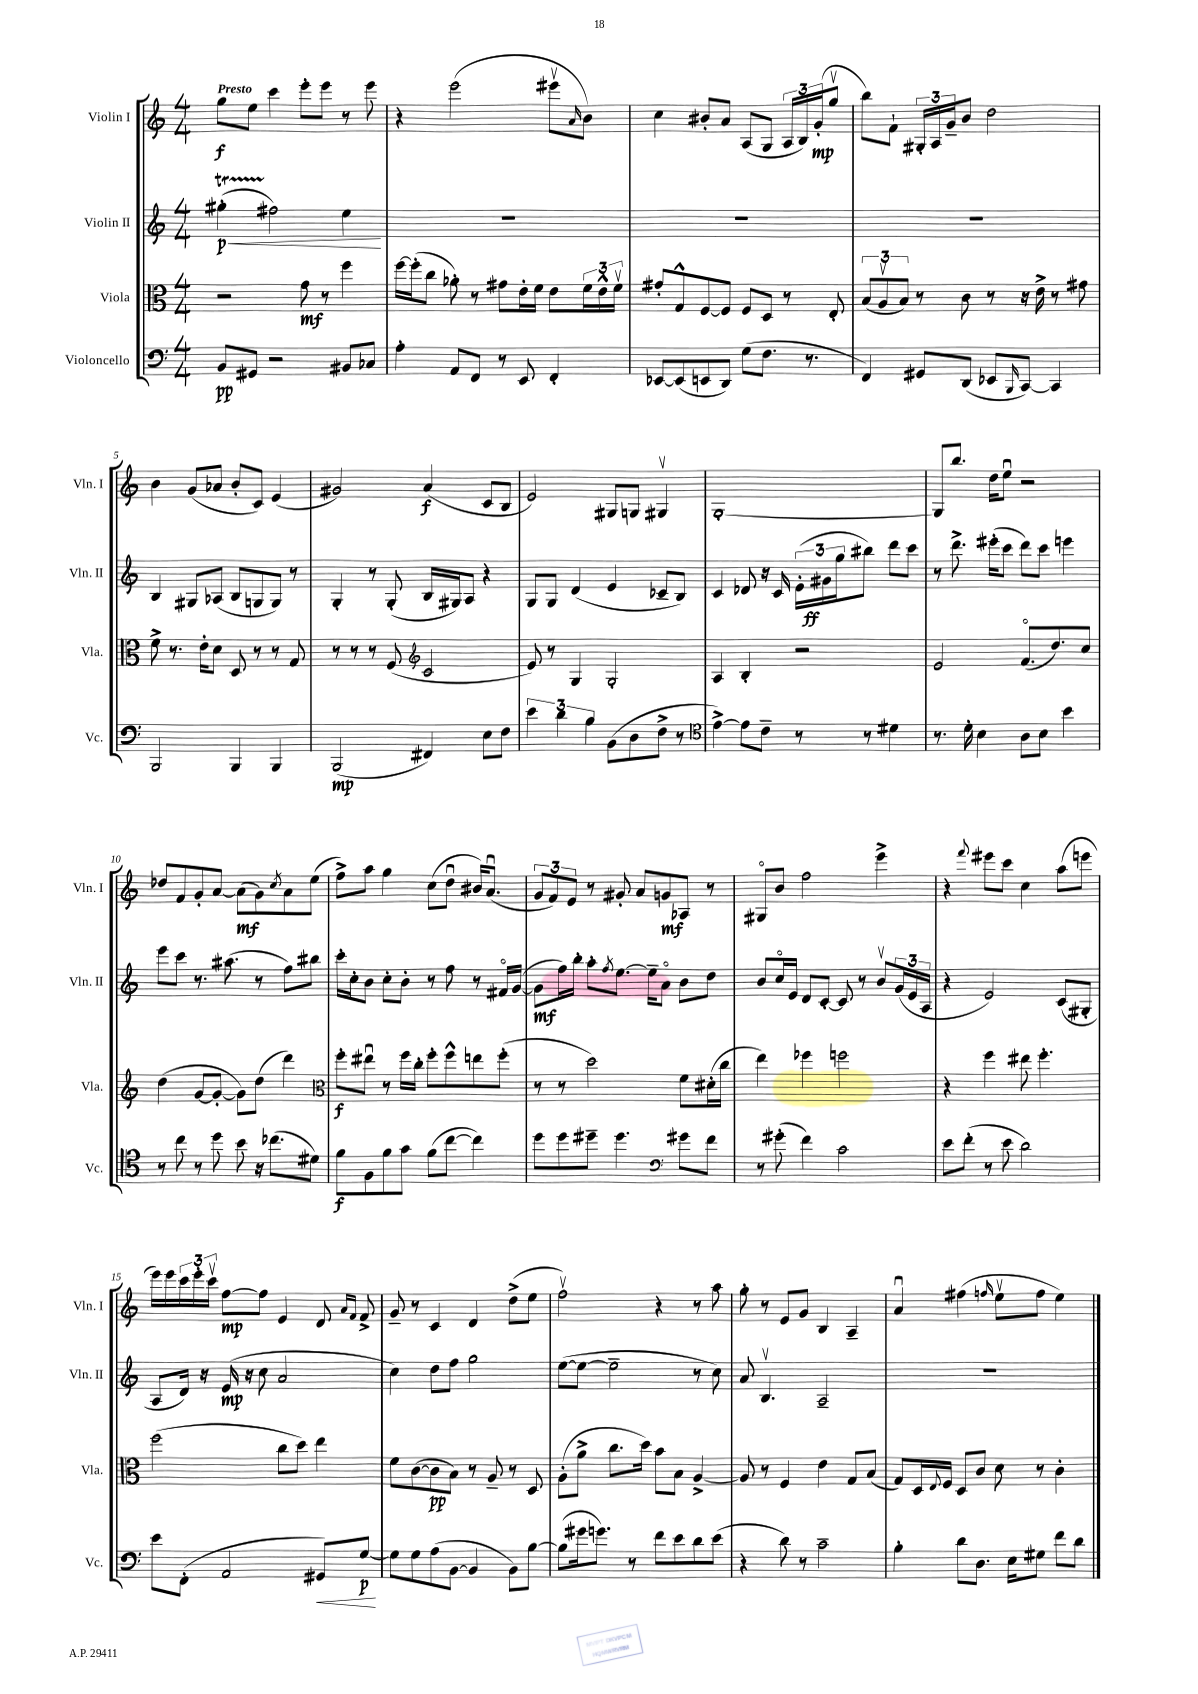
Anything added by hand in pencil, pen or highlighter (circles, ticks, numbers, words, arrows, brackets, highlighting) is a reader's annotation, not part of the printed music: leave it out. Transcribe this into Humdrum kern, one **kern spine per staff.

**kern	**dynam	**kern	**dynam	**kern	**dynam	**kern	**dynam
*part4	*part4	*part3	*part3	*part2	*part2	*part1	*part1
*staff4	*staff4	*staff3	*staff3	*staff2	*staff2	*staff1	*staff1
*I"Violoncello	*	*I"Viola	*	*I"Violin II	*	*I"Violin I	*
*I'Vc.	*	*I'Vla.	*	*I'Vln. II	*	*I'Vln. I	*
*clefF4	*	*clefC3	*	*clefG2	*	*clefG2	*
*k[]	*	*k[]	*	*k[]	*	*k[]	*
*M4/4	*	*M4/4	*	*M4/4	*	*M4/4	*
=1	=1	=1	=1	=1	=1	=1	=1
!	!	!	!	!	!	!LO:TX:a:B:t=Presto	!
!	!	!	!	!	!LO:HP:b	!	!
8BB/L	pp	2r	.	(4gg#Xt'\	< p	8gg\L	f
8GG#X/J	.	.	.	.	.	8ee\J	.
2r	.	.	.	2ff#X\)	.	4ccc\	.
.	.	8g\	mf	.	.	8eee'\L	.
.	.	8r	.	.	.	8eee\J	.
8BB#X/L	.	4ff\	.	4ee\	.	8r	.
8C-X/J	.	.	.	.	.	8eee\	.
.	.	.	.	.	[	.	.
=2	=2	=2	=2	=2	=2	=2	=2
4A'\	.	[16ff\LL	.	1r	.	4r	.
.	.	(16ff'\J]	.	.	.	.	.
.	.	8cc\J	.	.	.	.	.
8AA/L	.	8a-X'\)	.	.	.	(2eee\	.
8FF/J	.	8r	.	.	.	.	.
8r	.	8g#X\L	.	.	.	.	.
8EE/	.	16e'\L	.	.	.	.	.
.	.	16f\JJ	.	.	.	.	.
4FF'/	.	8e\L	.	.	.	8eee#Xv\L	.
.	.	.	.	.	.	16qqa/	.
.	.	24f\L	.	.	.	8b\J)	.
.	.	24e^^\	.	.	.	.	.
.	.	24fv\JJ	.	.	.	.	.
=3	=3	=3	=3	=3	=3	=3	=3
[8EE-X/L	.	8g#X'/L	.	1r	.	4cc\	.
(8EE-/]	.	8G^^/	.	.	.	.	.
8EEn/	.	[8F/	.	.	.	8b#X'/L	.
8DD/J)	.	8F/J]	.	.	.	8a/J	.
(8G\L	.	8F/L	.	.	.	(8A/L	.
8.F\J	.	8D/J	.	.	.	8G/J	.
.	.	8r	.	.	.	24A/LL	.
.	.	.	.	.	.	24B/)	.
8.r	.	.	.	.	.	.	.
.	.	.	.	.	.	(24g'/J	mp
.	.	8E'/	.	.	.	8ggv/J	.
=4	=4	=4	=4	=4	=4	=4	=4
4FF/)	.	(12B/L	.	1r	.	8bb\L)	.
.	.	12Av/	.	.	.	.	.
.	.	.	.	.	.	8f`\J	.
.	.	12B/J)	.	.	.	.	.
8GG#X/L	.	8r	.	.	.	24G#X'/LL	.
.	.	.	.	.	.	24A/	.
.	.	.	.	.	.	24g~/J	.
(8DD/J	.	8c\	.	.	.	8b/J	.
8EE-X/L	.	8r	.	.	.	2dd\	.
16qqBBB/	.	.	.	.	.	.	.
[8CC/J)	.	16r	.	.	.	.	.
.	.	16e^\	.	.	.	.	.
4CC/]	.	8r	.	.	.	.	.
.	.	8g#X\	.	.	.	.	.
!!LO:LB:g=z
=5	=5	=5	=5	=5	=5	=5	=5
2BBB/	.	8f^\	.	4B/	.	4b\	.
.	.	8.r	.	.	.	.	.
.	.	.	.	8G#X/L	.	(8g/L	.
.	.	16e'\KL	.	.	.	.	.
.	.	8d\J	.	(8A-X/J	.	8a-X/J	.
4BBB/	.	8D/	.	8B/L	.	8b'/L	.
.	.	8r	.	8Gn/	.	8c/J)	.
4BBB/	.	8r	.	8G/J)	.	(4e/	.
.	.	8G/	.	8r	.	.	.
=6	=6	=6	=6	=6	=6	=6	=6
(2BBB/	mp	8r	.	4G'/	.	2g#X/)	.
.	.	8r	.	.	.	.	.
.	.	8r	.	8r	.	.	.
.	.	(8F/	.	(8G'/	.	.	.
*	*	*clefG2	*	*	*	*	*
4FF#X/)	.	2c/	.	16B/LL	.	(4a/	f
.	.	.	.	16G#X/J)	.	.	.
.	.	.	.	8A/J	.	.	.
8E\L	.	.	.	4r	.	8c/L	.
8F\J	.	.	.	.	.	8B/J	.
=7	=7	=7	=7	=7	=7	=7	=7
6e\	.	8e/)	.	8G/L	.	2e/)	.
.	.	8r	.	8G/J	.	.	.
6d\	.	.	.	.	.	.	.
.	.	4G/	.	(4d/	.	.	.
6B\	.	.	.	.	.	.	.
(8BB\L	.	2G'/	.	4e/	.	8G#X/L	.
8D\	.	.	.	.	.	8Gn/J	.
8F^\J	.	.	.	8c-X~/L	.	4G#Xv/	.
8r	.	.	.	8B/J)	.	.	.
=8	=8	=8	=8	=8	=8	=8	=8
*clefC4	*	*	*	*	*	*	*
[4e^\)	.	4A/	.	4c/	.	[1G'	.
8e\L]	.	4B'/	.	8d-X/	.	.	.
8c~\J	.	.	.	16r	.	.	.
.	.	.	.	16c/	.	.	.
8r	.	2r	.	(24e'\LL	.	.	.
.	.	.	.	24g#X\	ff	.	.
.	.	.	.	24gg\J	.	.	.
8r	.	.	.	8bb#X\J)	.	.	.
4d#X\	.	.	.	8ddd\L	.	.	.
.	.	.	.	8ccc\J	.	.	.
=9	=9	=9	=9	=9	=9	=9	=9
8.r	.	2e/	.	8r	.	8G/L]	.
.	.	.	.	8.ddd^\	.	8.bb/J	.
16d'\	.	.	.	.	.	.	.
4B\	.	.	.	.	.	.	.
.	.	.	.	(16eee#X'\KL	.	16dd\KL	.
.	.	.	.	8ccc\J	.	8eeu\J	.
8A\L	.	(8.f/L	.	8ddd\L)	.	2r	.
8B\J	.	.	.	8ccc\J	.	.	.
.	.	8.dd/)	.	.	.	.	.
4b\	.	.	.	4eeen\	.	.	.
.	.	8cc/J	.	.	.	.	.
!!LO:LB:g=z
=10	=10	=10	=10	=10	=10	=10	=10
8r	.	(4dd\	.	8eee\L	.	8dd-X/L	.
8cc\	.	.	.	8ccc\J	.	8f/	.
8r	.	[8g/L	.	8.r	.	8g'/	.
8dd\	.	8g'/J_	.	.	.	[8a/J	.
.	.	.	.	(8.aa#X\	.	.	.
8b\	.	8g\L])	.	.	.	(8a\L]	mf
16r	.	(8dd\J	.	8r	.	8g\)	.
(8.cc-X\L	.	.	.	.	.	.	.
.	.	.	.	.	.	8qcc/	.
.	.	4ddd\)	.	8ff\L)	.	8a\	.
8d#X\J)	.	.	.	8bb#X\J	.	(8ee\J	.
=11	=11	=11	=11	=11	=11	=11	=11
*	*	*clefC3	*	*	*	*	*
8f\L	f	8ff'\L	f	16ccc'\LL	.	8ff^\L)	.
.	.	.	.	16cc'\J	.	.	.
8F\	.	8ee#Xu\J	.	8b\J	.	8aa\J	.
8f\	.	8r	.	8cc'\L	.	4gg\	.
8g\J	.	16ff\LL	.	8b'\J	.	.	.
.	.	16cc'\JJ	.	.	.	.	.
(8f\L	.	8ff'\L	.	8r	.	(8cc\L	.
[8cc\J	.	8ff^^\	.	8ff\	.	8ddu\J	.
4cc\])	.	8een\	.	8r	.	16b#X/KL)	.
.	.	.	.	.	.	(8.au/J	.
.	.	(8ff'\J	.	16f#X/LL	.	.	.
.	.	.	.	([16g/JJ	.	.	.
=12	=12	=12	=12	=12	=12	=12	=12
8dd\L	.	8r	.	8g\L]	mf	12g/L	.
.	.	.	.	.	.	12f/)	.
8dd\	.	8r	.	16ff\L)	.	.	.
.	.	.	.	.	.	12e/J	.
.	.	.	.	16bb'\JJ	.	.	.
8dd#X~\J	.	2dd\)	.	8aa'\L	.	8r	.
.	.	.	.	8qff/	.	.	.
4.dd#\	.	.	.	[8.ee\J	.	8g#X'/	.
.	.	.	.	.	.	8a/L	.
.	.	.	.	16ee~\KL]	.	.	.
.	.	.	.	8a\J	.	8gn/	mf
*clefF4	*	*	*	*	*	*	*
8g#X\L	.	8f\L	.	8b\L	.	8A-X/J	.
8f\J	.	(16d#X'\L	.	8dd\J	.	8r	.
.	.	16cc\JJ	.	.	.	.	.
=13	=13	=13	=13	=13	=13	=13	=13
8r	.	4ee\)	.	8b/L	.	8G#X/L	.
(8g#X'\	.	.	.	16cc/L	.	8b/J	.
.	.	.	.	16e/JJ	.	.	.
4f\)	.	4ff-X\	.	8d/L	.	2ff\	.
.	.	.	.	[8c'/J	.	.	.
2c\	.	2ffn\	.	8c/]	.	.	.
.	.	.	.	8r	.	.	.
.	.	.	.	8bv/L	.	4eee^\	.
.	.	.	.	(24g/L	.	.	.
.	.	.	.	24e/	.	.	.
.	.	.	.	24A/JJ	.	.	.
=14	=14	=14	=14	=14	=14	=14	=14
8e\L	.	4r	.	4r	.	4r	.
(8f'\J	.	.	.	.	.	.	.
.	.	.	.	.	.	8qqfff/	.
8r	.	4ff\	.	2e/)	.	8eee#X\L	.
8e\	.	.	.	.	.	8ccc\J	.
2d\)	.	8ee#X\	.	.	.	4cc\	.
.	.	4.ff'\	.	.	.	.	.
.	.	.	.	(8c/L	.	(8aa\L	.
.	.	.	.	8G#X'/J	.	8eeen\J	.
!!LO:LB:g=z
=15	=15	=15	=15	=15	=15	=15	=15
8e\L	.	(2ff\	.	8A/L	.	16eee\LL)	.
.	.	.	.	.	.	16eee\	.
(8FF'\J	.	.	.	16d/Jk)	.	24ccc\	.
.	.	.	.	.	.	24eee'\	.
.	.	.	.	16r	.	.	.
.	.	.	.	.	.	24cccv\JJ	.
2AA/	.	.	.	(16e/	mp	[8ff\L	mp
.	.	.	.	16r	.	.	.
.	.	.	.	8cc\	.	8ff\J]	.
.	.	8cc\L	.	2a/	.	4e/	.
.	.	8dd\J)	.	.	.	.	.
!	!LO:HP:b	!	!	!	!	!	!
8GG#X/L)	<	4ee\	.	.	.	8d/	.
.	.	.	.	.	.	16qqa/LL	.
.	.	.	.	.	.	16qqf/JJ	.
[8G/J	p	.	.	.	.	8f^/	.
.	[	.	.	.	.	.	.
=16	=16	=16	=16	=16	=16	=16	=16
8G\L]	.	8f\L	.	4cc\)	.	8g~/	.
8G\	.	([8c\	.	.	.	8r	.
(8A\	.	8c\]	pp	8dd\L	.	4c/	.
[8BB\J	.	8B\J)	.	8ff\J	.	.	.
4BB/]	.	8r	.	2gg\	.	4d/	.
.	.	8A~/	.	.	.	.	.
8BB\L)	.	8r	.	.	.	(8dd^\L	.
[8B\J	.	8D/	.	.	.	8ee\J	.
=17	=17	=17	=17	=17	=17	=17	=17
(8B\L]	.	(8A'\L	.	([8ee\L	.	2ffv\)	.
16g#X\k	.	8a^\J	.	8ee\J_	.	.	.
8.gn\J)	.	.	.	.	.	.	.
.	.	8.cc\L	.	2ee~\]	.	.	.
8r	.	.	.	.	.	.	.
.	.	16dd\Jk)	.	.	.	.	.
8f\L	.	8b\L	.	.	.	4r	.
8e\	.	8B\J	.	.	.	.	.
8d\	.	[4A^/	.	8r	.	8r	.
(8e\J	.	.	.	8cc\)	.	8aa\	.
=18	=18	=18	=18	=18	=18	=18	=18
4r	.	8A/]	.	8a/	.	8gg'\	.
.	.	8r	.	4.Bv/	.	8r	.
8d\)	.	4F/	.	.	.	8e/L	.
8r	.	.	.	.	.	8g/J	.
2c~\	.	4e\	.	2A~/	.	4B/	.
.	.	8G/L	.	.	.	4A~/	.
.	.	(8B/J	.	.	.	.	.
=19	=19	=19	=19	=19	=19	=19	=19
4B'\	.	8G/L)	.	1r	.	4au/	.
.	.	16D/L	.	.	.	.	.
.	.	8qqE/	.	.	.	.	.
.	.	16F/JJ	.	.	.	.	.
8d\L	.	8D/L	.	.	.	(4ff#X\	.
8.D\J	.	8c/J	.	.	.	.	.
.	.	.	.	.	.	16qqffn/	.
.	.	8d\	.	.	.	8eev\L	.
16E\KL	.	.	.	.	.	.	.
8G#X\J	.	8r	.	.	.	8ff\J	.
8f\L	.	4c'\	.	.	.	4ee\)	.
8d\J	.	.	.	.	.	.	.
==	==	==	==	==	==	==	==
*-	*-	*-	*-	*-	*-	*-	*-
